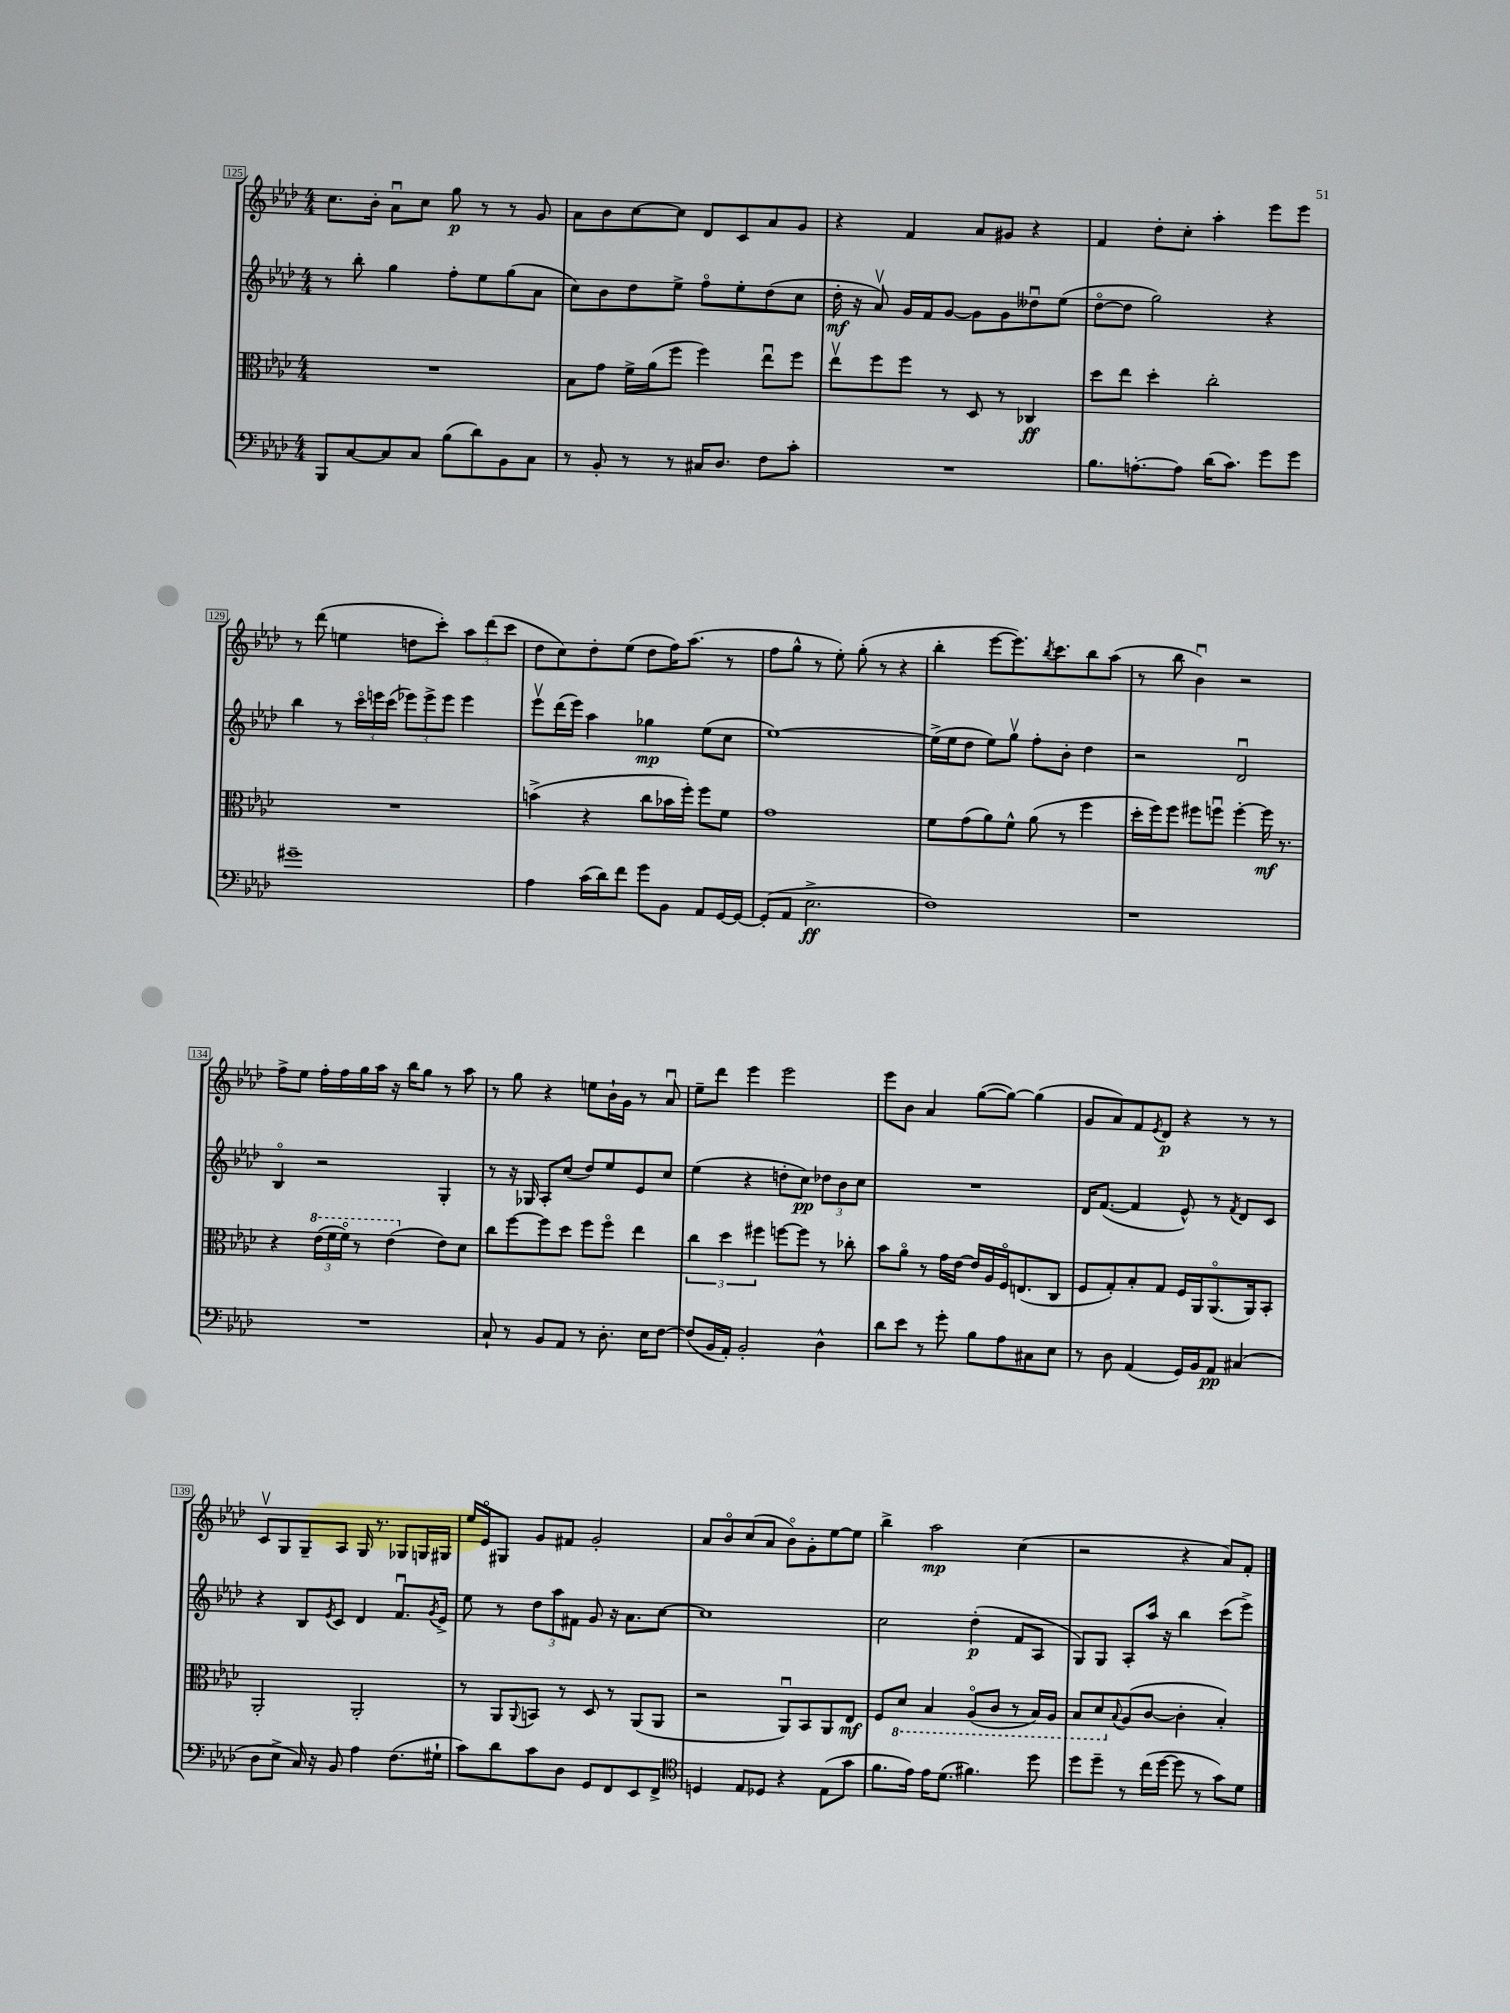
<<
\new StaffGroup <<
\new Staff = "s0" {
    \clef treble \key aes \major \numericTimeSignature \time 4/4
    c''8. bes'16-. aes'8\downbow c''8 g''8\p r8 r8 g'8 |
    aes'8 bes'8 c''8~ c''8 des'8 c'8 aes'8 g'8 |
    r4 f'4 aes'8 gis'8 r4 |
    f'4 des''8-. c''8-. aes''4-. ees'''8 ees'''8 |
    r8 des'''8( e''4 d''8 c'''8-.) \tuplet 3/2 { aes''8 des'''8( c'''8 } |
    des''8 c''8) des''8-. ees''8( des''8 f''16) aes''8.( r8 |
    f''8 g''8-^ r8 ees''8-.) g''8-.( r8 r4 |
    bes''4-. ees'''8~ ees'''8.) \acciaccatura { bes''8 } c'''8. bes''8 aes''8( |
    r8 bes''8 bes'4\downbow) r2 |
    f''8-> ees''8 f''16-. f''16 g''16 aes''16 r16 bes''16 g''8 r8 aes''8 |
    r8 g''8 r4 e''8 bes'16-! g'16 r8 aes'8\downbow |
    ees''8-- des'''8 ees'''4 ees'''2 |
    ees'''8 bes'8 aes'4 g''8~( g''8~) g''4( |
    g'8 aes'8) f'8 \acciaccatura { ees'8 } des'8\p r4 r8 r8 |
    c'8\upbow g8 g8-- aes8 g16 r8. ges8 g16 gis16 |
    ees''16 ees'16\flageolet gis8 g'8 fis'8 g'2-. |
    aes'8 bes'8\flageolet c''8( aes'8 bes'8\flageolet) g'8-. ees''8~ ees''8 |
    bes''4-> aes''2\mp c''4( |
    r2 r4 aes'8) f'8-. \bar "|." |
}
\new Staff = "s1" {
    \clef treble \key aes \major \numericTimeSignature \time 4/4
    r8 bes''8-. g''4 f''8-. ees''8 g''8( aes'8 |
    c''8) bes'8 des''8 ees''8-> f''8\flageolet ees''8-. des''8( c''8 |
    des''16-.\mf r16 aes'8\upbow) g'16 f'16 g'8~ g'8 g'8 deses''8\downbow ees''8( |
    des''8~\flageolet des''8 g''2) r4 |
    bes''4 r8 \tuplet 3/2 { c'''16\flageolet e'''16 c'''16( } \tuplet 3/2 { ees'''8) ees'''8-> ees'''8 } ees'''4 |
    ees'''8\upbow des'''16( ees'''16) aes''4 ges''4\mp ees''8( c''8 |
    ees''1~) |
    ees''16->( ees''16 des''8 ees''8) g''8\upbow f''8-. bes'8-. des''4 |
    r2 des'2\downbow |
    bes4\flageolet r2 g4-. |
    r8 r16 ges16 aes8-. c''8( des''8) ees''8 ees'8 c''8 |
    ees''4( r4 d''8-. c''8\pp) \tuplet 3/2 { des''8 bes'8 c''8 } |
    R1 |
    des'16 f'8.~( f'4 ees'8-^) r8 \acciaccatura { f'8 } des'8 c'8 |
    r4 bes8 \acciaccatura { ees'8 } c'8 des'4 f'8.\downbow \acciaccatura { g'8 } ees'16-> |
    ees''8 r8 \tuplet 3/2 { des''8 aes''8 fis'8 } g'8 r16 aes'8. c''8~ |
    c''1 |
    c''2 des''4-.\p( f'8 aes8 |
    g8) g8 aes8-. aes''16 r16 bes''4 c'''8( ees'''8->) \bar "|." |
}
\new Staff = "s2" {
    \clef alto \key aes \major \numericTimeSignature \time 4/4
    R1 |
    bes8 g'8 f'16-> aes'16( f''8 f''4) ees''8\downbow f''8 |
    ees''8\upbow f''8 f''8 r8 des8 r8 ces4\ff |
    des''8 ees''8 des''4-. c''2-. |
    R1 |
    b'4->( r4 c''8 bes'16 f''16-.) f''8 f'8 |
    g'1 |
    f'8 g'8( aes'8) f'8-^ aes'8( r8 f''4 |
    des''16-. f''16) f''8 fis''8 f''8\downbow f''4~-. f''16\mf r8. |
    r4 \tuplet 3/2 { \ottava #1 ees''16( f''16 f''16\flageolet) } r8 ees''4( \ottava #0 ees'8) des'8 |
    c''8 f''8~ f''8 des''8 f''8 f''8\flageolet ees''4 |
    \tuplet 3/2 { c''4 des''4 fis''4 } f''8~ f''8 r8 ces''8-. |
    bes'8 aes'8\flageolet r8 g'16 ees'16~ ees'16 aes16 f16\flageolet e8.( c8 |
    f8 g8-.) bes8-. g8 f16 aes,16 aes,8.\flageolet( aes,16) bes,8-. |
    aes,2-. aes,2-. |
    r8 aes,8 \appoggiatura { aes,8 } b,8 r8 des8 r8 aes,8( aes,8 |
    r2 aes,8\downbow) bes,8 aes,8 ees8\mf |
    f8 \ottava #-1 des8 bes,4 aes,8\flageolet( c8 r8 bes,16) aes,16 |
    bes,8 des8 \ottava #0 \appoggiatura { bes8 } aes8( c'8~ c'4-. bes4-.) \bar "|." |
}
\new Staff = "s3" {
    \clef bass \key aes \major \numericTimeSignature \time 4/4
    bes,,8 c8~ c8 c8 bes8( des'8) bes,8 c8 |
    r8 bes,8-. r8 r8 cis16 des8. f8 c'8-. |
    R1 |
    bes8. a8.~-. a8 des'16( c'8.) g'8 g'8 |
    gis'1-- |
    aes4 c'16( des'16) f'8 g'8 bes,8 aes,8 g,16~ g,16~ |
    g,8-.( aes,8 ees2.->\ff |
    f1) |
    r1 |
    R1 |
    c8-! r8 bes,8 aes,8 r8 des8.-. ees16 f8~ |
    f8( bes,16 aes,16-.) bes,2-. des4-^ |
    des'8 ees'8 r8 g'8-. bes8 aes8 cis8 ees8 |
    r8 des8 aes,4( g,16) bes,16 aes,8\pp cis4( |
    des8 ees8-> c16) r16 bes,8 aes4 f8.( gis16-! |
    c'8) des'8 c'8 des8 g,8 f,8 ees,8 f,8-> |
    \clef tenor d4 ees8 des8 r4 ees8( g'8 |
    f'8. ees'16) ees'16 des'8.( fis'4.) des''8 |
    des''8 des''8-- r8 c''16( des''16~ des''8 r8 g'8) des'8 \bar "|." |
}
>>
>>
\layout { \context { \Score currentBarNumber = #125 \override BarNumber.stencil = #(make-stencil-boxer 0.1 0.3 ly:text-interface::print) } }
